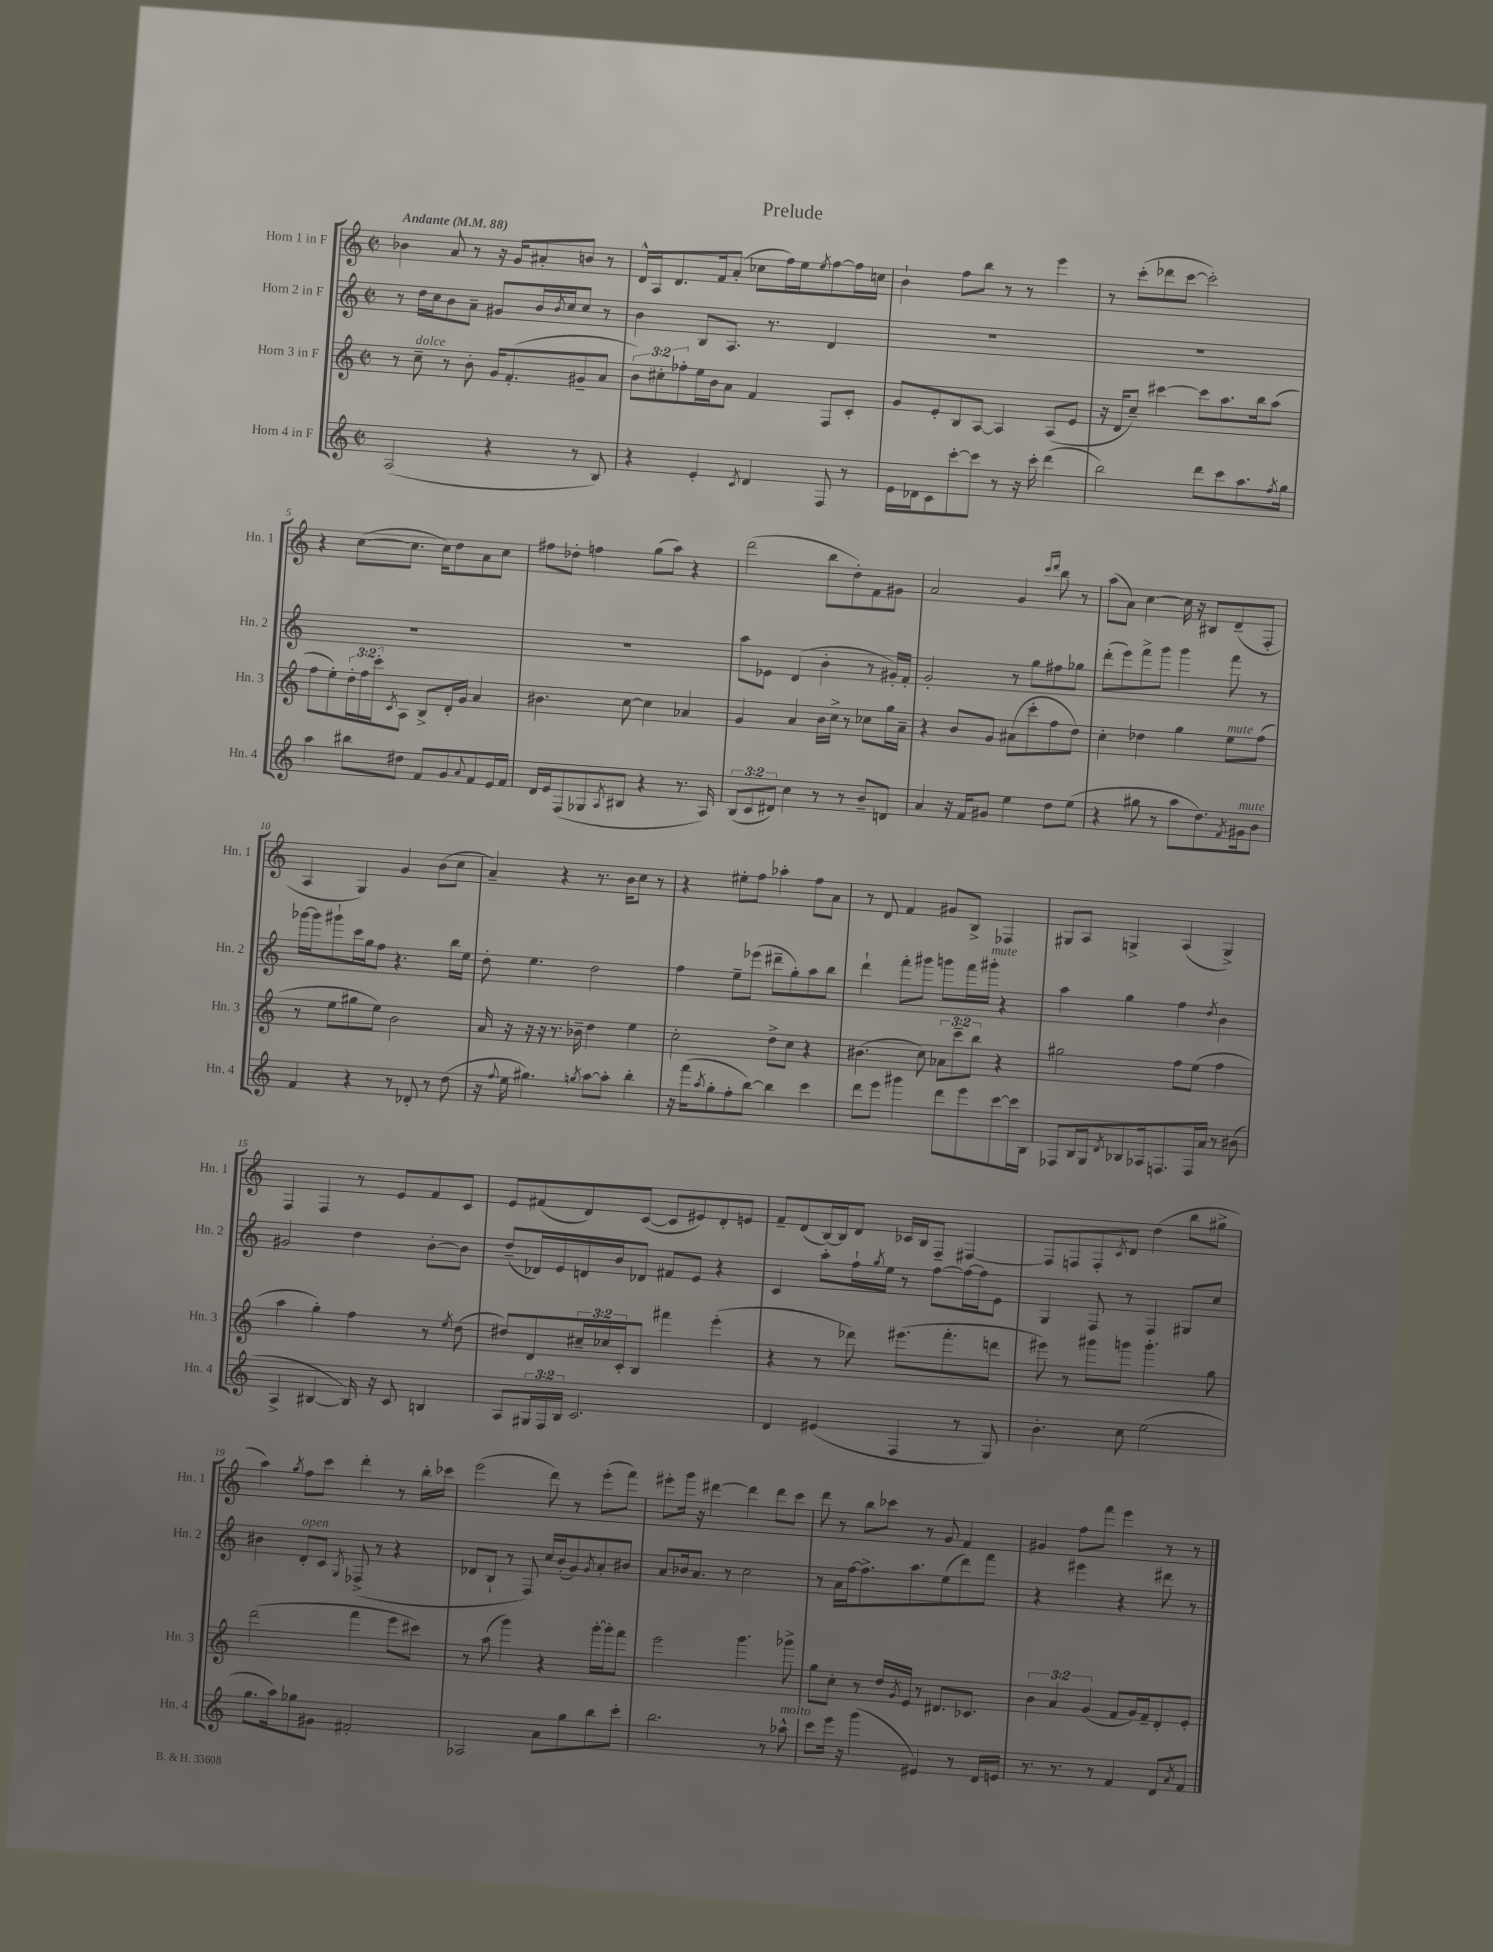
\header { title = "Prelude" }
<<
\new StaffGroup <<
\new Staff = "s0" \with { instrumentName = "Horn 1 in F" shortInstrumentName = "Hn. 1" } {
    \clef treble \key c \major \defaultTimeSignature \time 2/2 \tempo "Andante" 4 = 88
    bes'4 a'8 r8 r16 g'16 ais'8-. b'8 r8 |
    d'16-^ a16 d'8. f'16 a'8-.( ces''8 f''16) e''16 \acciaccatura { e''8 } f''8~ f''16 c''16 |
    b'4-! f''8 b''8 r8 r8 e'''4 |
    r8 c'''8-.( des'''8 c'''8~ c'''2-.) |
    r4 c''8~( c''8. c''16) d''8 a'8 c''8 |
    fis''8 des''8-. f''4 g''8( a''8) r4 |
    d'''2( b''8 d''8-.) f'8 gis'8 |
    a'2 g'4 \grace { c'''16 d'''16 } b''8 r8 |
    a''8( a'8) c''4~ c''16 r16 bis8 d'8--( f8-. |
    a4 g4) g'4 b'8( c''8 |
    a'4--) r4 r8. b'16 c''8 r8 |
    r4 eis''8-. f''8 aes''4-. f''8 a'8 |
    r8 d'8 f'4 gis'8 b8-> fes4 |
    gis8 a8 g4-> a4( g4->) |
    f4 f4 r8 e'8 f'8 c'8 |
    e'8 fis'8( d'8) c'8~( c'8 eis'8) d'8-. e'8 |
    f'8-- d'8( b16~) b16 d'8 ces'16 b16 f8-- fis4~ |
    fis8 f8 f8-. \acciaccatura { c'8 } d'8 d''4( b''8 gis''8-> |
    a''4) \acciaccatura { g''8 } f''8 c'''8 d'''4-. r8 b''16-. ces'''16 |
    e'''2( d'''8) r8 e'''8-.( f'''8) |
    eis'''8-. g'''16 r16 dis'''4~ dis'''4 dis'''8 c'''8 |
    d'''8 r8 b''8 ces'''8 r8 g'8 f'4 |
    gis'4 f''8 f'''8 e'''4 r8 r8 \bar "|." |
}
\new Staff = "s1" \with { instrumentName = "Horn 2 in F" shortInstrumentName = "Hn. 2" } {
    \clef treble \key c \major \defaultTimeSignature \time 2/2
    r8 d''16 c''16 b'8 a'8-- gis'8 b'16 \acciaccatura { b'8 } c''16 c''8 r8 |
    b'4 b8 a8. r8. d'4 |
    R1 |
    R1 |
    R1 |
    R1 |
    a''8 ees'8 d'4( b'4-. r8 gis'16-.) f'16-. |
    g'2-. r8 g''8 fis''8 ges''8 |
    d'''8-.( e'''8) f'''8-> g'''8 g'''4 f'''8 r8 |
    ges'''16~ ges'''16 gis'''8-! c'''16 g''16 f''8 r4. b''16 e''16 |
    d''8-. e''4. d''2 |
    f''4 e''8-- ees'''8( dis'''8-- g''8-.) a''8 b''8 |
    d'''4-! f'''8-. gis'''8 g'''8 f'''16 gis'''16-.^\markup { \italic "mute" } r4 |
    a''4 g''4 f''4 \acciaccatura { d''8 } b'4 |
    gis'2 d''4 b'8~-. b'8 |
    d''8--( des'16) e'16 d'16 b'16 des'8 fis'8 e'8 r4 |
    c'4 a''8-. f''16-! \acciaccatura { g''8 } e''16 r8 f''8~ f''16~ f''16 e'8 |
    g4 f8 r8 f4 gis8 c''8 |
    bis'4 d'8-.^\markup { \italic "open" } c'8 \acciaccatura { g8 } fes8->( r8 r4 |
    des'8 b8-! r8 f8) c''16 b'16-.( g'8) \acciaccatura { g'8 } a'8-. bis'8 |
    a'8 bes'16 a'8. r8 c''2 |
    r8 a'16 f''16~ f''8.-> a''8. e''8( d'''8) f'''8 |
    r4 eis'''4 r4 dis'''8 r8 \bar "|." |
}
\new Staff = "s2" \with { instrumentName = "Horn 3 in F" shortInstrumentName = "Hn. 3" } {
    \clef treble \key c \major \defaultTimeSignature \time 2/2 \override Staff.TupletNumber.text = #tuplet-number::calc-fraction-text
    r8 c''8--^\markup { \italic "dolce" } r8 b'8-. g'16 f'8.-.( gis'8-- a'8 |
    \tuplet 3/2 { b'8) cis''8-. fes''8-. } e''16 b'16 a'8 f'4 f8 c'8-. |
    g'8 e'8-. b8 a8~ a4 a8( e'8 |
    r16 d'16 c''8--) cis'''4~ cis'''8 a''8. b''16 a''8( |
    f''8 e''8-.) \tuplet 3/2 { d''16-. f''16 c'''16-. } \acciaccatura { c'8 } a8 b8-> d'16-. g'16 a'4 |
    bis'4. c''8~ c''4 aes'4 |
    g'4 a'4 b'16 c''16-> r8 ces''8 g''16 a'16-- |
    r4 b'8 g'8 ais'8( c'''8-. f''8 d''8) |
    c''4-. des''4 g''4 e''8^\markup { \italic "mute" } f''8( |
    r8 e''8 gis''8 e''8) b'2 |
    a'16 r16 r16 r16 r8. bes'16-- d''4 e''4 |
    c''2-. d''8-> c''8 r4 |
    bis'4.( c''8) \tuplet 3/2 { aes'8 c'''8-- b''8 } r4 |
    gis''2 f''8 e''8( f''4 |
    a''4 g''4-.) f''4 r8 \acciaccatura { e''8 } d''8( |
    dis''8) d'8 \tuplet 3/2 { cis''16-- ces''16 c'16-. } b8 fis'''4 e'''4-.( |
    r4 r8 des'''8) eis'''8.( f'''8.-. d'''8 |
    eis'''8) r8 gis'''8 g'''8 g'''4.-. g''8 |
    d'''2( f'''4 e'''8 cis'''8) |
    r8 a''8( g'''4) r4 g'''16~-. g'''16-. f'''8 |
    e'''2 g'''4. ges'''8-> |
    g''8 c''8-. r8 d''16 \acciaccatura { g'8 } e'16 r8 dis'8. ces'8. |
    \tuplet 3/2 { b'4 a'4 g'4( } f'8 g'16) f'16-- d'8-. e'8-. \bar "|." |
}
\new Staff = "s3" \with { instrumentName = "Horn 4 in F" shortInstrumentName = "Hn. 4" } {
    \clef treble \key c \major \defaultTimeSignature \time 2/2 \override Staff.TupletNumber.text = #tuplet-number::calc-fraction-text
    a2( r4 r8 b8) |
    r4 e'4-. \acciaccatura { c'8 } d'4 f8 r8 |
    e'16 des'16 c'8 c'''8~-. c'''8 r8 r16 c'''16-. d'''4( |
    b''2) d'''8 c'''8 a''8. \acciaccatura { f''8 } g''16 |
    a''4 bis''8 dis''8 f'8 g'8 \appoggiatura { a'8 } f'8 e'16 f'16 |
    d'16 e'16 f8( ges8 \acciaccatura { a8 } bis8 r4 r8. a16) |
    \tuplet 3/2 { b8( c'8 dis'8) } c''4 r8 r8 b'8-- d'8 |
    a'4 r16 f'16 gis'8 e''4 d''8 e''8( |
    r4 gis''8 r8 a''8 d''8.) \acciaccatura { f'8 } gis'16^\markup { \italic "mute" } b'8 |
    f'4 r4 r8 des'8-. r8 d''8( |
    r16 \appoggiatura { f''8 } e''16 gis''4.) \acciaccatura { g''8 } a''8~ a''8-. b''4-. |
    r16 f'''16( \acciaccatura { a''8 } g''8-. f''8-. b''8~) b''4 c'''4 |
    d'''8 e'''8 gis'''4 d'''8 e'''8 c'''8~ c'''16 b16 |
    fes8 b16 g16 \acciaccatura { d'8 } bes8 aes16 f8. f16 a'16 r8 bis'8( |
    a4-> bis4~ bis16) r16 c'8 b4 |
    a8 \tuplet 3/2 { gis16 f16 b16 } c'2. |
    d'4 eis'4( f4 r8 g8) |
    b'4.-. c''8 e''2( |
    g''8. a''16) ges''8 gis'8 fis'2-. |
    aes2 a'8 g''8 b''8 c'''8-. |
    b''2. r8 aes''8-^^\markup { \italic "molto" } |
    c'''8 e'''16 r16 g'''4( eis'4) r8 d'16 e'16 |
    r8. r8. r8 f'4 d'8 \acciaccatura { a'8 } f'8 \bar "|." |
}
>>
>>
